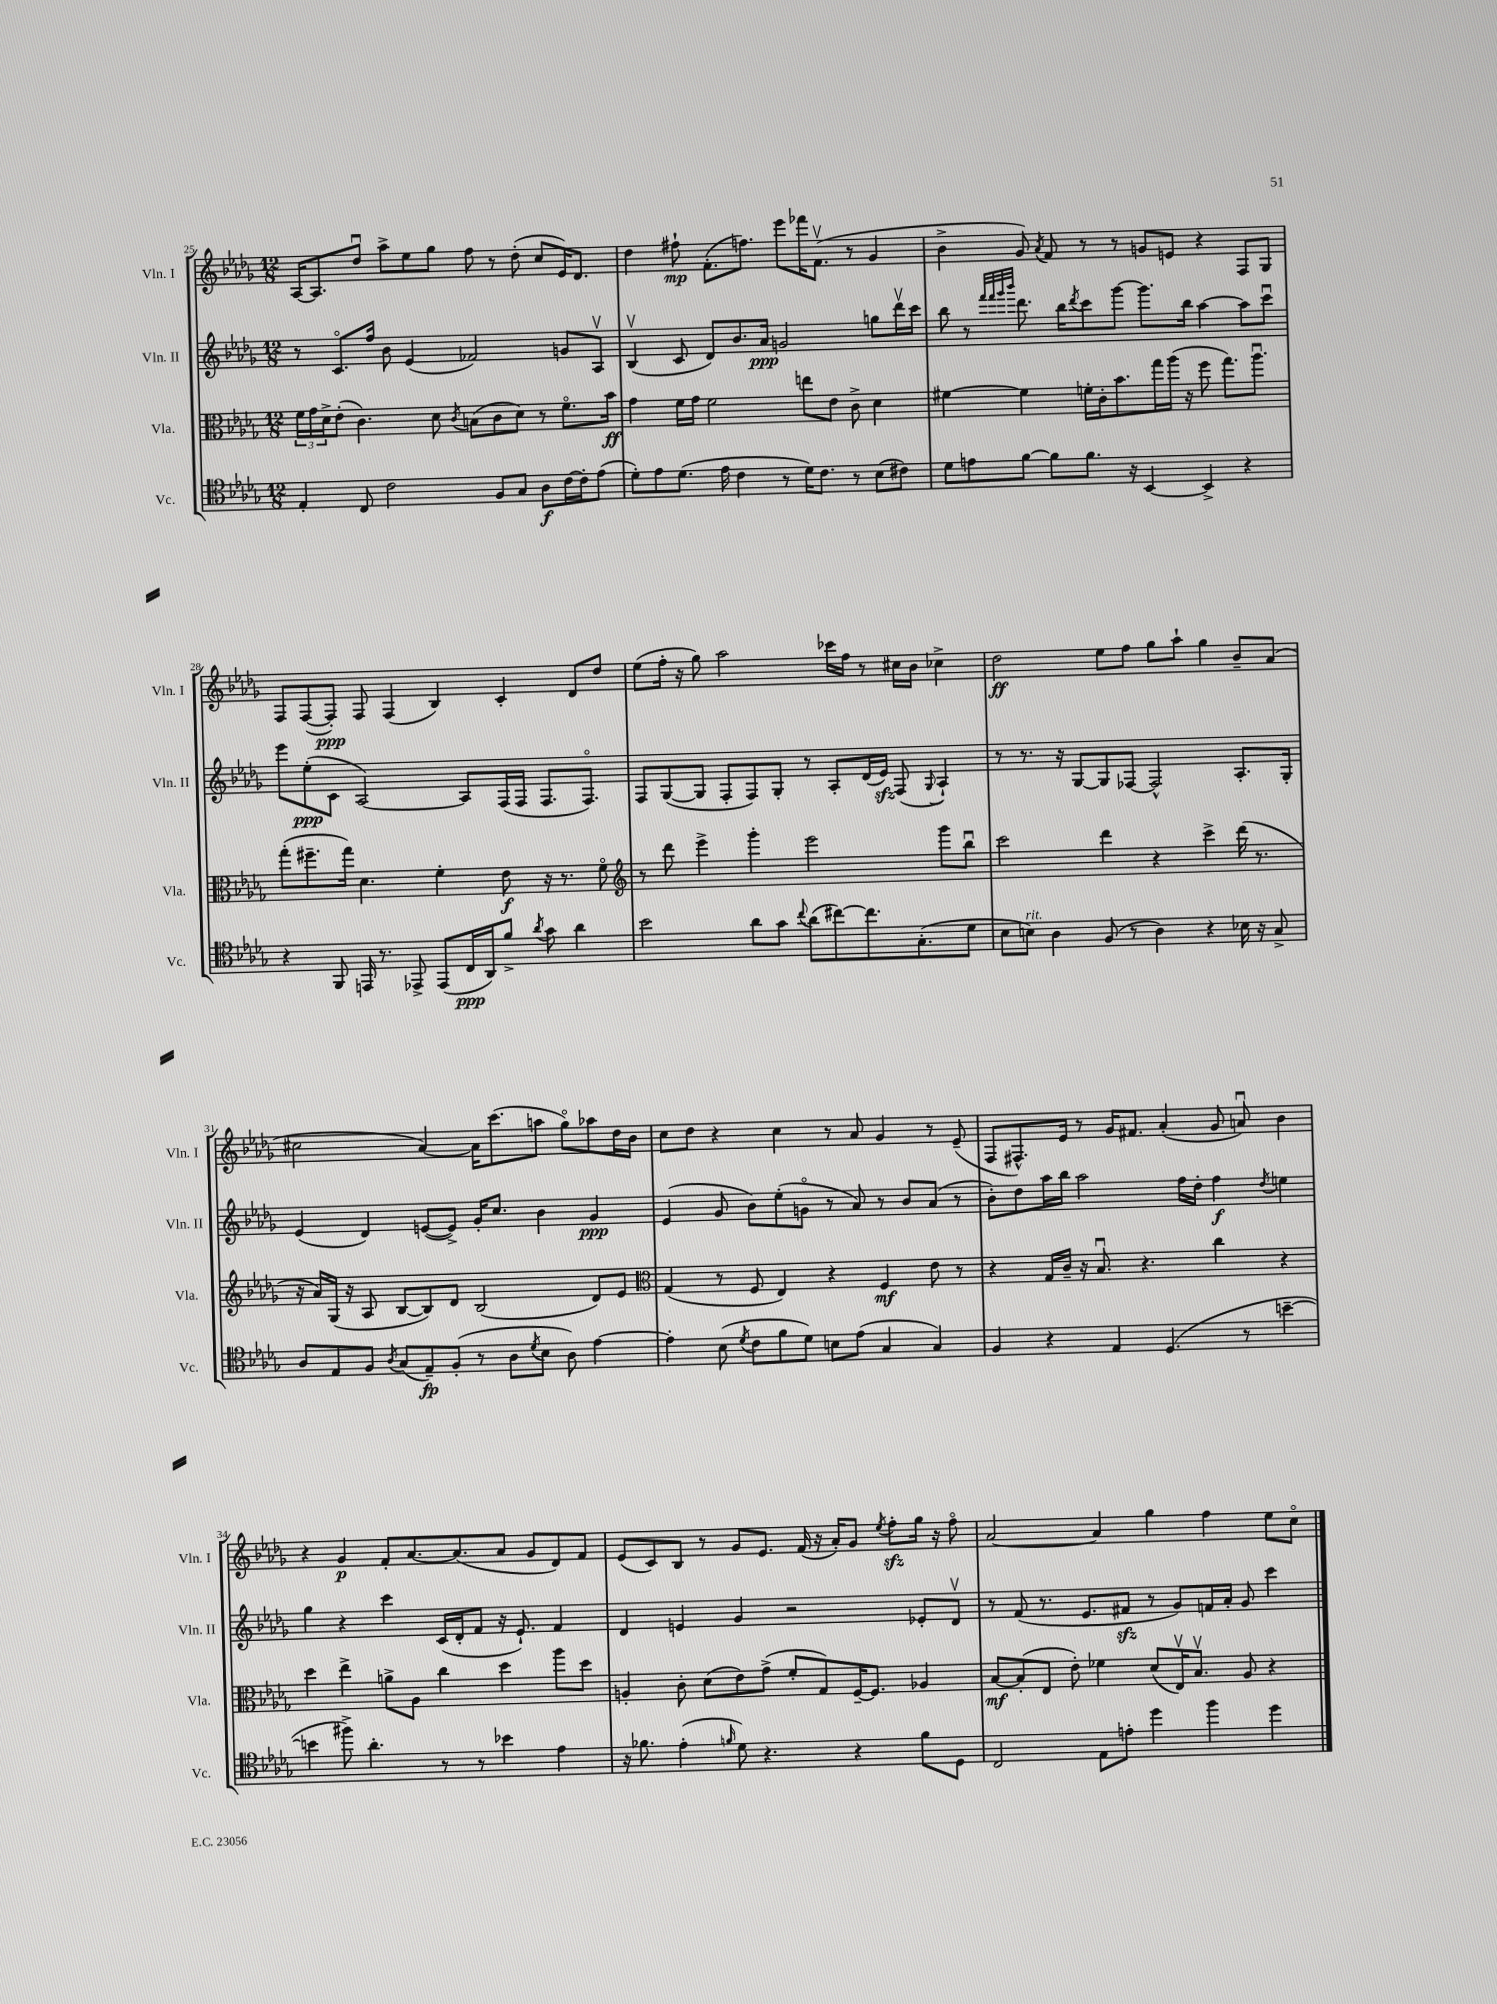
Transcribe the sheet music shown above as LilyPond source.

<<
\new StaffGroup <<
\new Staff = "s0" \with { instrumentName = "Vln. I" shortInstrumentName = "Vln. I" } {
    \clef treble \key des \major \numericTimeSignature \time 12/8
    aes16~ aes8. des''8\downbow aes''8-> ees''8 ges''8 f''8 r8 des''8-.( c''8 ees'16) des'8. |
    des''4 fis''8-!\mp f'8.-.( f''8.) ees'''8 fes'''16 f'8.\upbow( r8 ges'4 |
    bes'4-> ges'8) \acciaccatura { aes'8 } f'8 r8 r8 g'8 e'8 r4 f8 ges8 |
    f8 f8~( f8-.\ppp) f8 f4( bes4) c'4-. des'8 des''8 |
    ees''8( f''16-. r16 ges''8) aes''2 ces'''16 f''16 r8 cis''16 bes'16 ces''4-> |
    des''2\ff ees''8 f''8 ges''8 aes''8-! ges''4 bes'8-- aes'8( |
    cis''2 aes'4~) aes'16 c'''8.( a''8 ges''8\flageolet) aes''8 des''16 bes'16 |
    c''8 des''8 r4 c''4 r8 aes'8 ges'4 r8 ees'8--( |
    f8 fis8.-^) ees'16 r8 ges'16 fis'8. aes'4-.( ges'8 a'8\downbow) bes'4 |
    r4 ges'4\p f'8-. aes'8.~ aes'8.( aes'8 ges'8 des'8) f'8 |
    ees'8( c'8) bes8 r8 ges'8 ees'8. f'16( r16 aes'16-.) ges'8 \acciaccatura { ees''8 } f''8-.\sfz ges''16 r16 f''8\flageolet |
    aes'2~ aes'4 ges''4 f''4 ees''8 c''8\flageolet \bar "|." |
}
\new Staff = "s1" \with { instrumentName = "Vln. II" shortInstrumentName = "Vln. II" } {
    \clef treble \key des \major \numericTimeSignature \time 12/8
    r8 c'8.\flageolet f''16 bes'8 ees'4( fes'2) g'8 aes8\upbow |
    bes4\upbow( c'8 des'8) bes'8. aes'16\ppp g'2 g''8 des'''16\upbow c'''16 |
    bes''8 r8 \grace { f'''32 f'''32 ges'''32 bes'''32 } des'''8. bes''16 \acciaccatura { des'''8 } c'''8 ges'''8~ ges'''8. bes''16 aes''4~ aes''8 c'''8\downbow |
    ees'''8 ees''8-.\ppp( c'8 aes2~) aes8 f16( f16 f8. f8.\flageolet) |
    f8 ges8~( ges8 f8-. f8) ges8-. r8 aes8-. des'16( ees'16\sfz) f8( \appoggiatura { ges8 } aes4-!) |
    r8 r8. r16 ges8~ ges8 fes8~ fes2-^ aes8.-. ges16-. |
    ees'4( des'4) e'8~( e'8->) ges'16-. c''8. bes'4 ges'4\ppp |
    ees'4( ges'8 bes'8) ees''8-.( g'8\flageolet r8 aes'8) r8 bes'8 aes'8( r8 |
    bes'8-.) des''8 aes''16 bes''16 aes''2 f''16 des''16-. f''4\f \acciaccatura { des''8 } e''4 |
    ges''4 r4 c'''4 c'16( des'16-. f'8 r16 ees'8.-!) f'4 |
    des'4 e'4 ges'4 r2 ees'8-. des'8\upbow |
    r8 f'8( r8. ees'8. fis'8\sfz r8 ges'8) f'16 aes'16-. ges'8 c'''4 \bar "|." |
}
\new Staff = "s2" \with { instrumentName = "Vla." shortInstrumentName = "Vla." } {
    \clef alto \key des \major \numericTimeSignature \time 12/8
    \tuplet 3/2 { f'16 ges'16 des'16-> } ees'8-.( c'4.) des'8 \acciaccatura { c'8 } b8( c'8 des'8) r8 f'8.\flageolet bes'16\ff |
    ges'4 f'16 ges'16 f'2 e''8 ees'8 c'8-> des'4 |
    fis'4~ fis'4 f'16-. c'16-. bes'8. ges''16 aes''16( r16 f''8 ges''8.) aes''8.\downbow |
    ges''8-.( fis''8.-- ges''16) des'4. f'4-. ees'8\f r16 r8. f'8\flageolet |
    \clef treble r8 des'''8 ees'''4-> ges'''4-. ees'''2 ges'''8 bes''8\downbow |
    c'''2 des'''4 r4 c'''4-> des'''16( r8. |
    r16 aes'16) ges16( r16 aes8 bes8~ bes8) des'8 bes2( des'8) ees'8 |
    \clef alto ges4( r8 f8 ees4) r4 f4\mf ees'8 r8 |
    r4 ges16 c'16-- r16 bes8.\downbow r4. c''4 r4 |
    des''4 ees''4-> a'8-> aes8 c''4 des''4 aes''8 des''8 |
    a4-. c'8-. des'8( ees'8) ges'8->( f'8-. ges8) f16~-- f8. aes4 |
    bes8~\mf bes8-.( ees8 ees'8-.) fes'4 des'8( ees16\upbow) bes8.\upbow aes8 r4 \bar "|." |
}
\new Staff = "s3" \with { instrumentName = "Vc." shortInstrumentName = "Vc." } {
    \clef tenor \key des \major \numericTimeSignature \time 12/8
    ees4-. c8 c'2 f8 ges8 aes8\f c'16~ c'16-. ees'8( |
    des'8-.) ees'8 des'8.( ees'16 c'4 r8 des'16) c'8. r8 bes8( cis'8) |
    des'8 e'8 f'8~ f'8 f'8. r16 bes,4~ bes,4-> r4 |
    r4 f,8 e,16 r8. ees,8-> ees,8( c16\ppp aes,16) f'8-> \acciaccatura { aes'8 } ges'8 aes'4 |
    bes'2 aes'8 ges'8 \appoggiatura { c''8 } aes'8( cis''8~) cis''8. ges8.-.( des'8 |
    bes8 b8^\markup { \italic "rit." }) aes4 f8( r8 aes4) r4 bes16 r16 ges8-> |
    aes8 ees8 f8 \acciaccatura { aes8 } ges8( ees8--\fp) f8-.( r8 aes8 \acciaccatura { des'8 } bes8 aes8) ees'4~ |
    ees'4-. bes8( \acciaccatura { des'8 } c'8 f'8 des'8) b8 ees'8( ges4 ges4) |
    f4 r4 ees4 des4.( r8 b'4~-- |
    b'4 fis''8->) aes'4.-. r8 r8 bes'4 ees'4 |
    r16 fes'8. ees'4-.( \grace { f'16 } des'8) r4. r4 f'8 des8 |
    c2 ees8 e'8-. des''4 f''4 des''4 \bar "|." |
}
>>
>>
\layout { \context { \Score currentBarNumber = #25 } }
